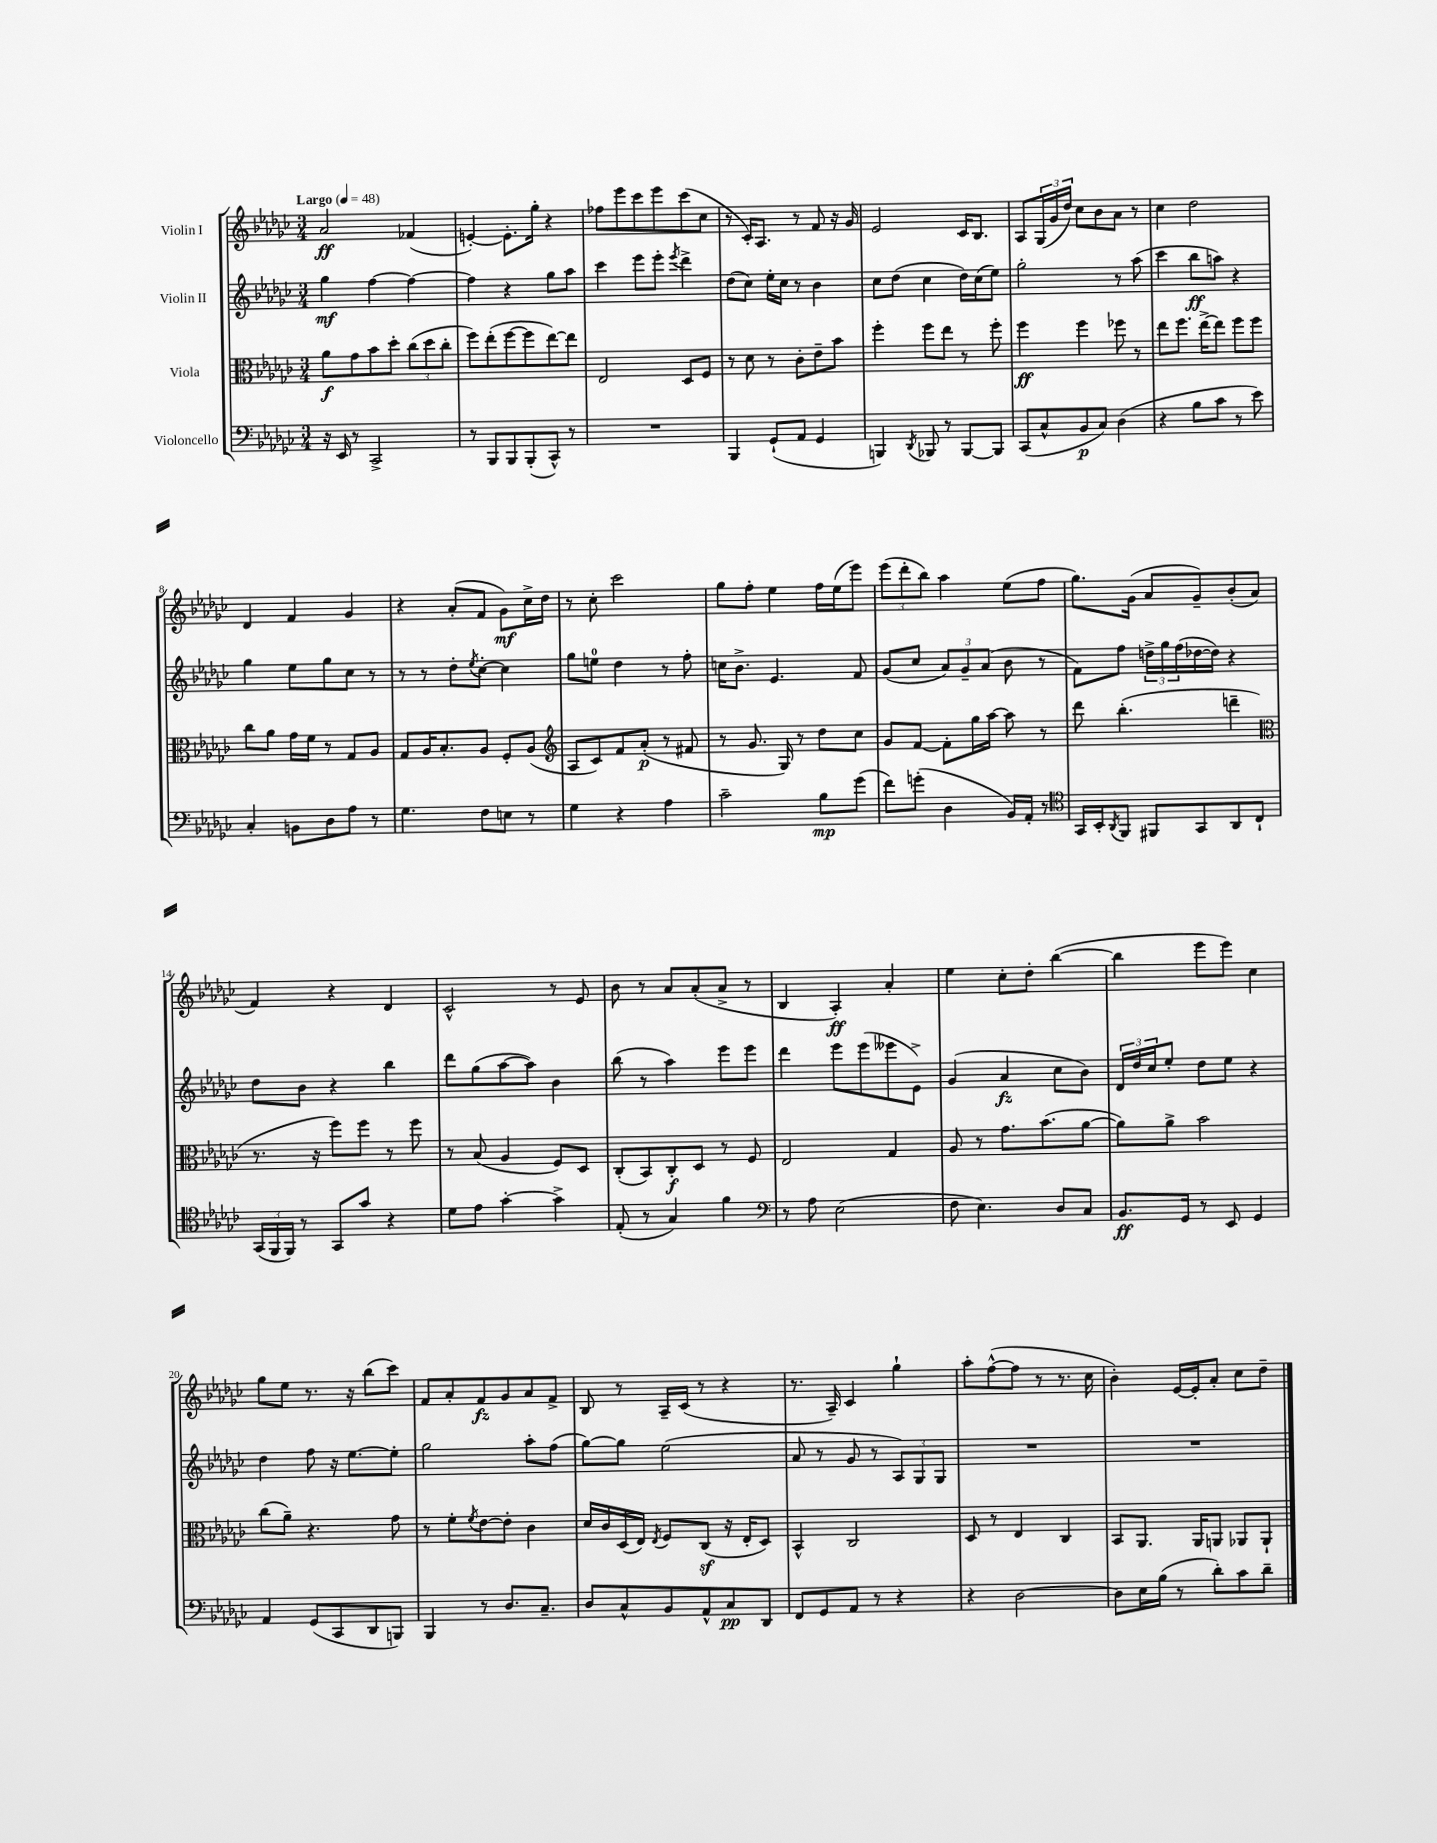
<<
\new StaffGroup <<
\new Staff = "s0" \with { instrumentName = "Violin I" } {
    \clef treble \key ges \major \numericTimeSignature \time 3/4 \tempo "Largo" 4 = 48
    aes'2\ff fes'4( |
    e'4~-.) e'8.-. ges''16-. r4 |
    fes''8 ees'''8 ces'''8 ees'''8 ces'''8( ces''8 |
    r8 ces'16-.) aes8. r8 f'8 r16 ges'16 |
    ees'2 ces'16 bes8. |
    aes8 \tuplet 3/2 { ges16( ges'16 des''16) } ces''8 bes'8 aes'8 r8 |
    ces''4 des''2 |
    des'4 f'4 ges'4 |
    r4 aes'8-.( f'8 ges'8\mf) ces''16-> des''16 |
    r8 ces''8-. ces'''2 |
    ges''8 f''8-. ees''4 f''16 ees''16( ees'''8) |
    \tuplet 3/2 { ees'''8( des'''8-. bes''8) } aes''4 ees''8( f''8 |
    ges''8.) ges'16( aes'8 ges'8--) bes'8-.( aes'8 |
    f'4) r4 des'4 |
    ces'2-^ r8 ees'8 |
    bes'8 r8 aes'8 aes'8-.( aes'8-> r8 |
    bes4 aes4-.\ff) aes'4-. |
    ees''4 ces''8-. des''8-. bes''4~( |
    bes''4 ees'''8 ees'''8) ces''4 |
    ges''8 ees''8 r8. r16 bes''8( ces'''8) |
    f'8 aes'8-. f'8\fz ges'8 aes'8 f'8-> |
    bes8 r8 aes16-- ces'16( r8 r4 |
    r8. aes16--) ces'4 ges''4-! |
    aes''8-. f''8~-^( f''8 r8 r8. ces''16 |
    bes'4-.) ees'16~ ees'16-. aes'8-. ces''8 des''8-- \bar "|." |
}
\new Staff = "s1" \with { instrumentName = "Violin II" } {
    \clef treble \key ges \major \numericTimeSignature \time 3/4
    ges''4\mf f''4~ f''4~ |
    f''4 r4 ges''8 aes''8 |
    ces'''4 ees'''8 ees'''8-. \acciaccatura { ees'''8 } des'''4-> |
    des''8( ces''8) ees''16-. ces''16 r8 bes'4 |
    ces''8 des''8( ces''4 des''16) ces''16( ees''8) |
    ges''2-. r8 aes''8( |
    ces'''4 bes''8\ff a''8) r4 |
    ges''4 ees''8 ges''8 ces''8 r8 |
    r8 r8 des''8-. \acciaccatura { ees''8 } ces''8~-. ces''4 |
    ges''8 e''8-0 des''4 r8 f''8-. |
    c''16 bes'8.-> ees'4. f'8 |
    ges'8( ces''8 \tuplet 3/2 { aes'8) ges'8-- aes'8( } bes'8 r8 |
    f'8) f''8 \tuplet 3/2 { d''16-> ges''16 f''16( } des''16~ des''16) r4 |
    des''8 bes'8 r4 bes''4 |
    des'''8 ges''8( aes''8~ aes''8) bes'4 |
    bes''8( r8 aes''4) ees'''8 ees'''8 |
    des'''4 ees'''8 ees'''8( eeses'''8 ees'8->) |
    ges'4( aes'4\fz ces''8 bes'8) |
    \tuplet 3/2 { des'16 des''16 ces''16 } ees''8-. des''8 ees''8 r4 |
    des''4 f''8 r16 ees''8.~ ees''8-. |
    ges''2 aes''8-. f''8( |
    ges''8~) ges''8 ees''2( |
    aes'8 r8 ges'8 r8 \tuplet 3/2 { aes8) ges8 ges8 } |
    R2. |
    R2. \bar "|." |
}
\new Staff = "s2" \with { instrumentName = "Viola" } {
    \clef alto \key ges \major \numericTimeSignature \time 3/4
    aes'8\f ges'8 bes'8 des''8-. \tuplet 3/2 { ces''8( des''8 ces''8-. } |
    f''8) ees''8-.( f''8~ f''8 ees''8~) ees''8 |
    ees2 des8 f8 |
    r8 des'8 r8 ces'8-. ees'8-- bes'8 |
    f''4-. f''8 ees''8 r8 f''8-. |
    f''4\ff f''4 fes''8 r8 |
    ees''8 f''8. ees''16~-> ees''8 f''8 f''8 |
    ces''8 aes'8 ges'16 f'16 r8 ges8 aes8 |
    ges8 aes16 bes8.-. aes8 f8-. aes8( |
    \clef treble aes8 ces'8) f'8 aes'8-.\p( r8 fis'8 |
    r8 ges'8. ges16) r8 des''8 ces''8 |
    ges'8 f'8~ f'8-. ges''16 aes''16~ aes''8 r8 |
    des'''8 bes''4.-.( d'''4-- |
    \clef alto r8. r16 f''8) f''8 r8 f''8 |
    r8 bes8( aes4 f8) des8 |
    ces8-.( bes,8) ces8-.\f des8 r8 f8 |
    ees2 ges4 |
    aes8 r8 ges'8. bes'8.( aes'8~ |
    aes'8) aes'8-> bes'2 |
    ces''8( aes'8--) r4. ges'8 |
    r8 f'8-. \acciaccatura { f'8 } ees'8~ ees'8-. ces'4 |
    des'16 ces'16 des16( ees16) \acciaccatura { ees8 } f8 ces8\sf( r16 ees16-. des8) |
    bes,4-^ ces2 |
    des8 r8 ees4 ces4 |
    bes,8 aes,8. aes,16 a,8 aes,8 aes,8-! \bar "|." |
}
\new Staff = "s3" \with { instrumentName = "Violoncello" } {
    \clef bass \key ges \major \numericTimeSignature \time 3/4
    r16 ees,16 r8 ces,2-> |
    r8 bes,,8 bes,,8 bes,,8-.( ces,8-^) r8 |
    R2. |
    bes,,4 ges,8-!( aes,8 ges,4 |
    b,,4) \acciaccatura { des,8 } bes,,8 r8 bes,,8~ bes,,8 |
    ces,8( ces8-^ bes,8\p ces8) des4( |
    r4 bes8 ces'8 r8 ees'8) |
    ces4-. b,8 des8 aes8 r8 |
    ges4. f8 e8 r8 |
    ges4 r4 aes4 |
    ces'2-- bes8\mp ges'8( |
    f'8) g'8-.( des4 bes,16) aes,16-. r8 |
    \clef tenor ges,16 bes,16-. \acciaccatura { aes,8 } f,8 fis,8 ges,8 aes,8 ces8-! |
    \tuplet 3/2 { ges,16( f,16 f,16) } r8 ges,8 ges'8 r4 |
    des'8 ees'8 ges'4~-. ges'4-> |
    ees8-.( r8 ges4) f'4 |
    \clef bass r8 aes8 ees2( |
    f8 ees4.) des8 ces8 |
    bes,8.\ff ges,16 r8 ees,8 ges,4 |
    aes,4 ges,8( ces,8 des,8 b,,8) |
    bes,,4 r8 des8. ces8.-- |
    des8 ces8-^ bes,8 aes,8-^ ces8\pp des,8 |
    f,8 ges,8 aes,8 r8 r4 |
    r4 des2~ |
    des8 ees16 bes16( r8 des'8-.) ces'8 des'8-- \bar "|." |
}
>>
>>
